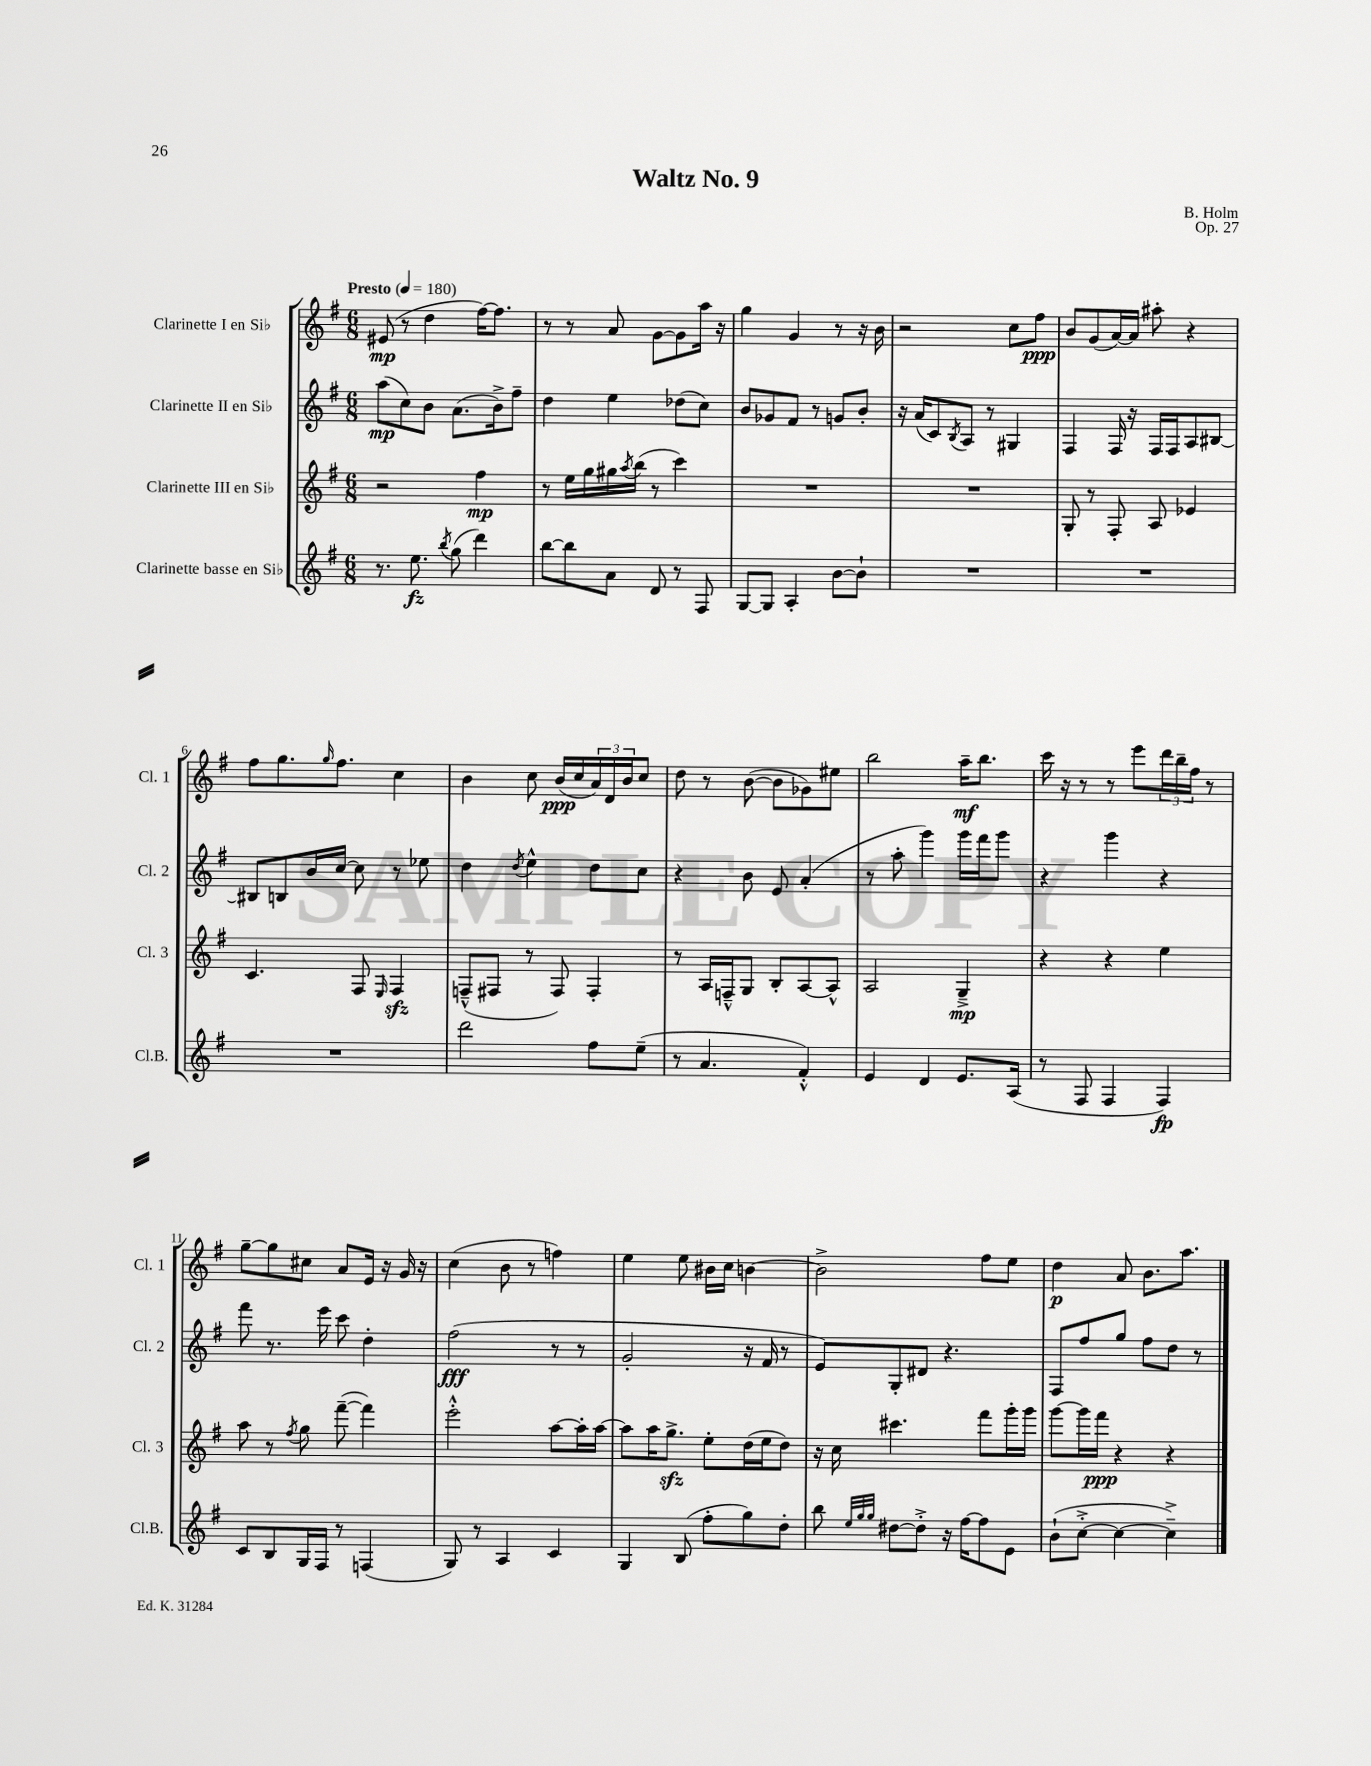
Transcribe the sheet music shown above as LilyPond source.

\header { title = "Waltz No. 9" composer = "B. Holm" opus = "Op. 27" }
<<
\new StaffGroup <<
\new Staff = "s0" \with { instrumentName = "Clarinette I en Sib" shortInstrumentName = "Cl. 1" } {
    \clef treble \key g \major \numericTimeSignature \time 6/8 \tempo "Presto" 4 = 180
    eis'8\mp( r8 d''4 fis''16~) fis''8. |
    r8 r8 a'8 g'8~ g'8 a''16 r16 |
    g''4 g'4 r8 r16 b'16 |
    r2 c''8 fis''8\ppp |
    b'8 g'8( a'16~) a'16 ais''8-. r4 |
    fis''8 g''8. \grace { g''16 } fis''8. c''4 |
    b'4 c''8 b'16\ppp( c''16 \tuplet 3/2 { a'16) d'16 b'16 } c''8 |
    d''8 r8 b'8~( b'8 ges'8) eis''8 |
    b''2 a''16--\mf b''8. |
    c'''16 r16 r8 r8 e'''8 \tuplet 3/2 { d'''16 b''16-- fis''16 } r8 |
    g''8~-- g''8 cis''8 a'8 e'16 r16 g'16 r16 |
    c''4( b'8 r8 f''4) |
    e''4 e''8 bis'16 c''16 b'4~ |
    b'2-> fis''8 e''8 |
    d''4\p a'8 b'8. a''8. \bar "|." |
}
\new Staff = "s1" \with { instrumentName = "Clarinette II en Sib" shortInstrumentName = "Cl. 2" } {
    \clef treble \key g \major \numericTimeSignature \time 6/8
    a''8\mp( c''8) b'8 a'8.( b'16->) fis''8-- |
    d''4 e''4 des''8( c''8) |
    b'8 ges'8 fis'8 r8 g'8 b'8-. |
    r16 a'16( c'8) \acciaccatura { b8 } a8 r8 gis4 |
    fis4 fis16 r16 fis16 fis16 a8 bis8~ |
    bis8 b8 b'16 c''16~ c''8 r8 ees''8 |
    d''4 \acciaccatura { d''8 } e''4-^ d''8 c''8 |
    r4 b'8 e'8 a'4-.( |
    r8 a''8-. g'''4) g'''16 fis'''16 g'''8 |
    r4 g'''4 r4 |
    fis'''8 r8. e'''16 c'''8 d''4-. |
    fis''2\fff( r8 r8 |
    g'2-. r16 fis'16 r8 |
    e'8) g8-. dis'8 r4. |
    fis8 fis''8 g''8 fis''8 d''8 r8 \bar "|." |
}
\new Staff = "s2" \with { instrumentName = "Clarinette III en Sib" shortInstrumentName = "Cl. 3" } {
    \clef treble \key g \major \numericTimeSignature \time 6/8
    r2 fis''4\mp |
    r8 e''16 g''16 gis''16 \acciaccatura { a''8 } b''16( r8 c'''4) |
    R2. |
    R2. |
    g8-. r8 fis8-. a8 ees'4 |
    c'4. fis8 \grace { e16 } fis4\sfz |
    f8---^( fis8 r8 fis8) fis4-. |
    r8 a16 f16---^ g8 b8-. a8~ a8-^ |
    a2 g4--->\mp |
    r4 r4 e''4 |
    a''8 r8 \acciaccatura { fis''8 } g''8 fis'''8~--( fis'''4) |
    e'''2-.-^ a''8~ a''16-. a''16~ |
    a''8 a''16 g''8.->\sfz e''8-. d''16( e''16 d''8) |
    r16 c''16 cis'''4. fis'''8 g'''16-. g'''16 |
    g'''8~ g'''16 fis'''16\ppp r4 r4 \bar "|." |
}
\new Staff = "s3" \with { instrumentName = "Clarinette basse en Sib" shortInstrumentName = "Cl.B." } {
    \clef treble \key g \major \numericTimeSignature \time 6/8
    r8. e''8.\fz \acciaccatura { b''8 } g''8( d'''4) |
    b''8~ b''8 a'8 d'8 r8 fis8 |
    g8~ g8 a4-. b'8~ b'8-! |
    R2. |
    R2. |
    R2. |
    d'''2 fis''8 e''8--( |
    r8 a'4. fis'4-.-^) |
    e'4 d'4 e'8. a16( |
    r8 fis8 fis4 fis4\fp) |
    c'8 b8 g16 fis16 r8 f4( |
    g8) r8 a4 c'4 |
    g4 b8( fis''8-. g''8) d''8-. |
    b''8 \grace { e''32 g''32 g''32 } dis''8~ dis''8-.-> r16 fis''16~ fis''8 e'8 |
    b'8-!( c''8~-.-> c''4~ c''4--->) \bar "|." |
}
>>
>>
